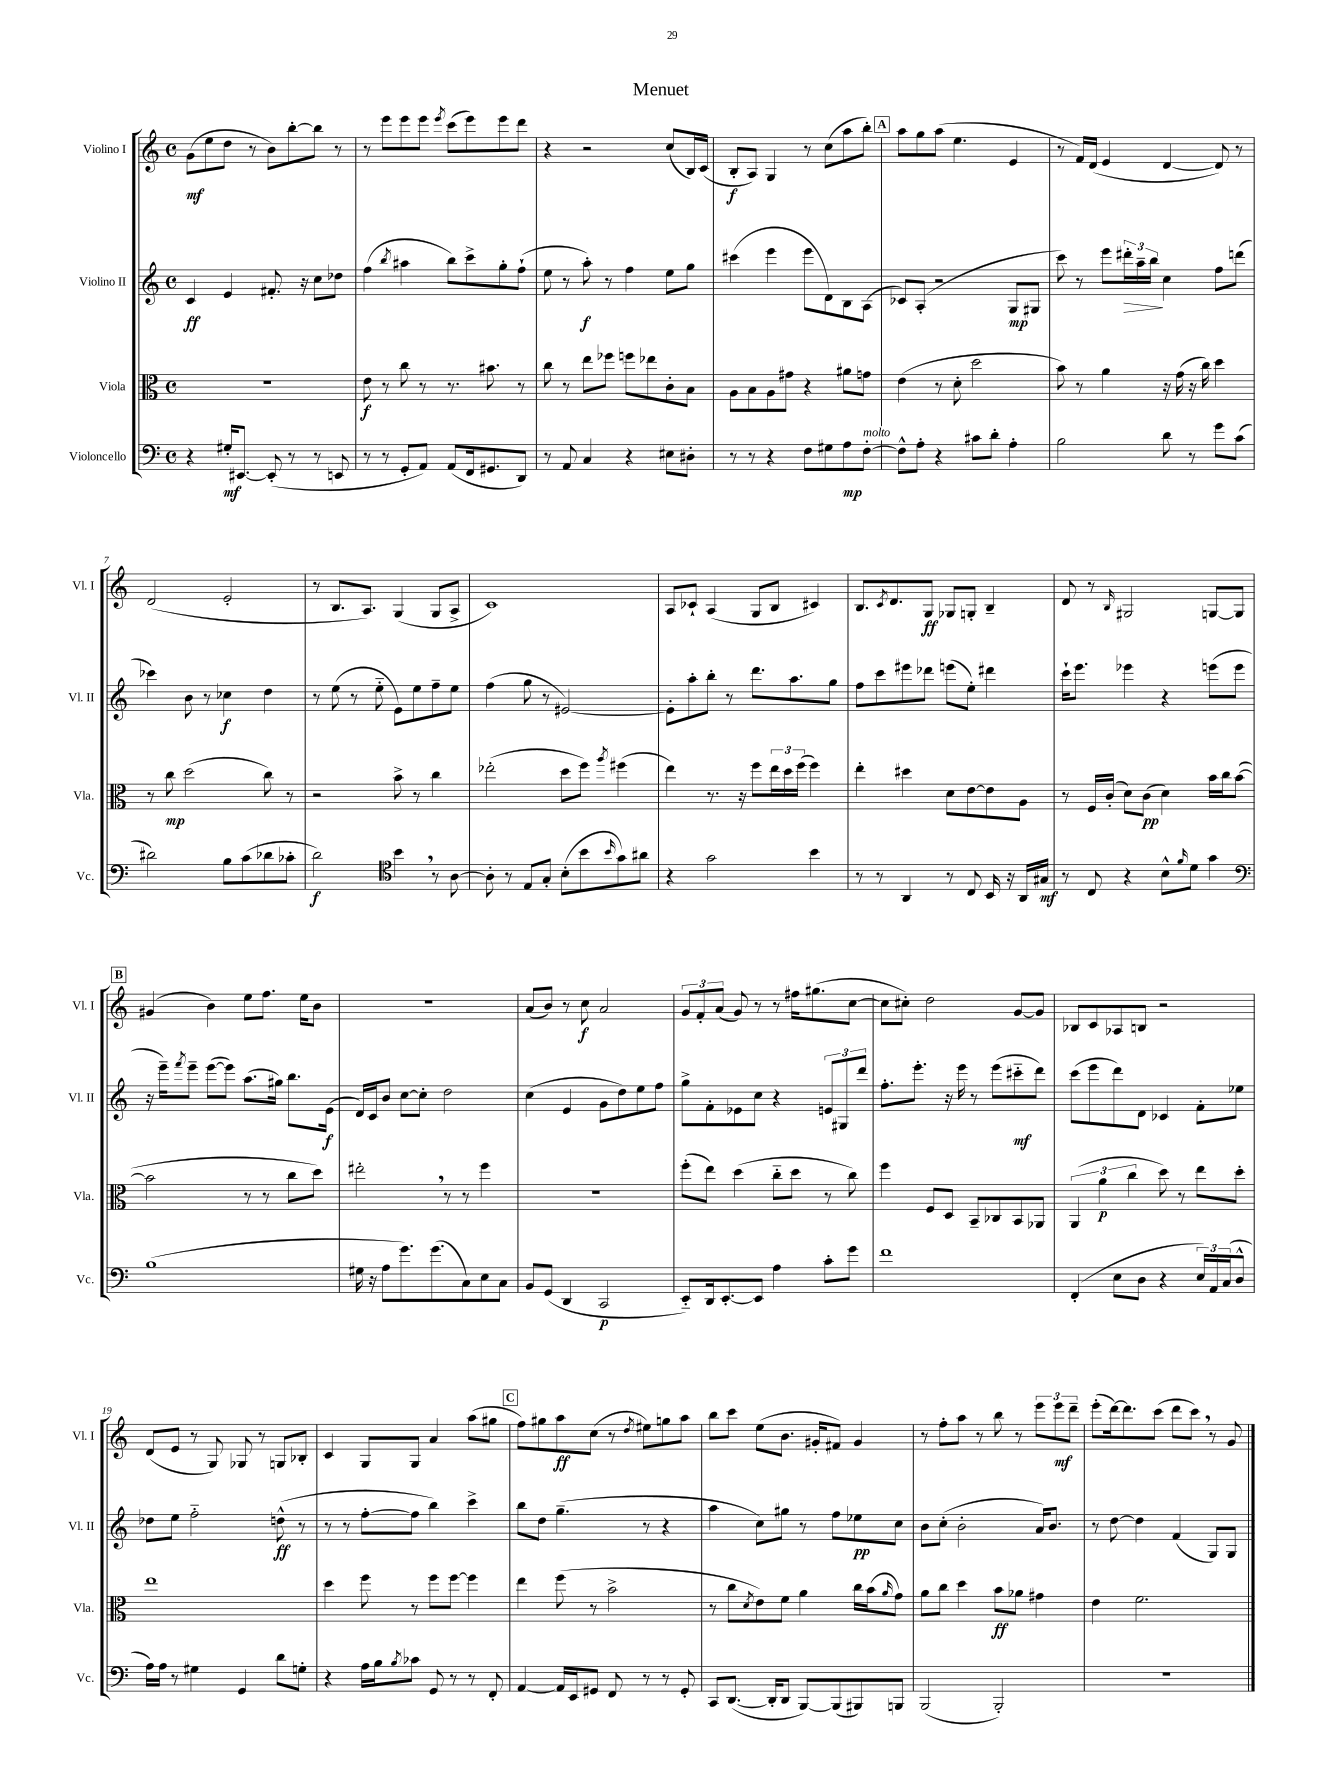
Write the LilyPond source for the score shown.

\header { title = "Menuet" }
<<
\new StaffGroup <<
\new Staff = "s0" \with { instrumentName = "Violino I" shortInstrumentName = "Vl. I" } {
    \clef treble \key c \major \defaultTimeSignature \time 4/4
    g'8\mf( e''8 d''8 r8 b'8) b''8~-. b''8 r8 |
    r8 e'''8 e'''8 e'''8 \acciaccatura { e'''8 } c'''8( e'''8) e'''8 d'''8 |
    r4 r2 c''8( b16) c'16( |
    b8-.\f a8) g4 r8 c''8( a''8 b''8-.) |
    \mark \markup { \box "A" } a''8 g''8 a''8( e''4. e'4 |
    r8 f'16) d'16( e'4 d'4~ d'8) r8 |
    d'2( e'2-. |
    r8 b8. a8.) g4( g8 a8-> |
    c'1) |
    a8 ces'8-! a4( g8 b8 cis'4) |
    b8. \acciaccatura { c'8 } d'8. g8\ff ges8 g8-. b4-- |
    d'8 r8 \grace { b16 } gis2 g8~ g8 |
    \mark \markup { \box "B" } gis'4( b'4) e''8 f''8. e''16 b'8 |
    r1 |
    a'8( b'8) r8 c''8\f a'2 |
    \tuplet 3/2 { g'8 f'8-. a'8( } g'8) r8 r8 fis''16 gis''8.( c''8~ |
    c''8 cis''8-.) d''2 g'8~ g'8 |
    bes8 c'8 aes8 b8 r2 |
    d'8( e'8 r8 g8) ges8 r8 g8 bes8-. |
    c'4 g8 g8 a'4 a''8( gis''8 |
    \mark \markup { \box "C" } f''8) gis''8 a''8\ff c''8( r8 \acciaccatura { d''8 } eis''8) g''8 a''8 |
    b''8 c'''8 e''8( b'8. gis'16-. fis'8) gis'4 |
    r8 f''8-. a''8 r8 b''8 r8 \tuplet 3/2 { e'''8 e'''8\mf d'''8-- } |
    e'''8-.( d'''16~) d'''8. c'''8( d'''8 c'''8) \breathe r8 g'8 \bar "|." |
}
\new Staff = "s1" \with { instrumentName = "Violino II" shortInstrumentName = "Vl. II" } {
    \clef treble \key c \major \defaultTimeSignature \time 4/4
    c'4\ff e'4 fis'8.-. r16 c''8 des''8 |
    f''4( \acciaccatura { b''8 } ais''4 b''8) c'''8-> g''8-. f''8-!( |
    e''8 r8 a''8-.\f) r8 f''4 e''8 g''8 |
    cis'''4( e'''4 e'''8 d'8) b8 a8( |
    \mark \markup { \box "A" } ces'8) a8-.( r2 g8\mp gis8 |
    c'''8) r8 e'''8 \tuplet 3/2 { dis'''16-.\> a''16-- b''16\! } c''4 f''8 d'''8( |
    ces'''4) b'8 r8 ces''4\f d''4 |
    r8 e''8( r8 e''8-_ e'8) e''8 f''8-- e''8 |
    f''4( g''8 r8 eis'2~) |
    eis'8-. a''8-. b''8-. r8 d'''8. a''8. g''8 |
    f''8 c'''8 eis'''8 des'''8 e'''8( e''8-.) dis'''4 |
    c'''16-! e'''8. ees'''4 r4 e'''8( e'''8 |
    \mark \markup { \box "B" } r16 e'''16--) \acciaccatura { f'''8 } e'''8-- e'''8~( e'''8) a''8.( gis''16) b''8. e'16\f( |
    d'16) c'16 b'8 c''8~ c''8-. d''2 |
    c''4( e'4 g'8 d''8) e''8 f''8 |
    g''8-> f'8-. ees'8 c''8 r4 \tuplet 3/2 { e'8 gis8 d'''8 } |
    f''8.-. e'''8.-. r16 e'''16 r8 e'''8( cis'''8-_\mf d'''8) |
    c'''8( e'''8 d'''8) d'8 ces'4 f'8-. ees''8 |
    des''8 e''8 f''2-_ d''8-^\ff( r8 |
    r8 r8 f''8~-. f''8 b''4) c'''4-> |
    \mark \markup { \box "C" } b''8 d''8 g''4.--( r8 r4 |
    a''4 c''8) gis''8 r8 f''8 ees''8\pp c''8 |
    b'8 c''8-.( b'2-. a'16) b'8. |
    r8 d''8~ d''4 f'4( g8) g8 \bar "|." |
}
\new Staff = "s2" \with { instrumentName = "Viola" shortInstrumentName = "Vla." } {
    \clef alto \key c \major \defaultTimeSignature \time 4/4
    R1 |
    e'8\f r8 c''8 r8 r8. bis'8. r8 |
    c''8 r8 e''8 fes''8 f''8 ees''8 c'8-. b8 |
    a8 b8 a8 gis'8 r4 ais'8 g'8 |
    \mark \markup { \box "A" } e'4( r8 d'8-. d''2 |
    b'8) r8 a'4 r16 g'16( r16 c''16) d''4 |
    r8 c''8\mp d''2( c''8) r8 |
    r2 b'8-> r8 c''4 |
    ees''2-.( d''8 f''8) \acciaccatura { a''8 } fis''4( |
    e''4) r8. r16 f''8 \tuplet 3/2 { e''16 d''16 f''16( } f''4) |
    e''4-. dis''4 d'8 e'8~ e'8 a8 |
    r8 f16 c'16-.( d'8) c'8\pp( d'4) b'16 c''16 b'8~( |
    \mark \markup { \box "B" } b'2 r8 r8 c''8 d''8) |
    eis''2-. \breathe r8 r8 f''4 |
    R1 |
    f''8-.( e''8) d''4( c''8-_ d''8 r8 c''8) |
    f''4 f8 d8 b,8-- ces8 b,8 aes,8 |
    \tuplet 3/2 { a,4( a'4\p c''4 } d''8) r8 e''8 d''8-. |
    e''1 |
    d''4 f''8 r8 f''8 f''8~ f''4 |
    \mark \markup { \box "C" } e''4 f''8( r8 b'2-> |
    r8 c''8 \acciaccatura { d'8 } e'8) f'8 a'4 c''16 b'16( \grace { a'16 } g'8) |
    a'8 c''8 d''4 b'8\ff aes'8 gis'4 |
    e'4 f'2. \bar "|." |
}
\new Staff = "s3" \with { instrumentName = "Violoncello" shortInstrumentName = "Vc." } {
    \clef bass \key c \major \defaultTimeSignature \time 4/4
    r4 gis16-.\mf eis,8.~ eis,8-.( r8 r8 e,8 |
    r8 r8 g,8-. a,8) a,8( f,16 gis,8. d,8) |
    r8 a,8 c4 r4 eis8 dis8-. |
    r8 r8 r4 f8 gis8 a8\mp f8~-.^\markup { \italic "molto" } |
    \mark \markup { \box "A" } f8-^ a8-. r4 cis'8 d'8-. a4-. |
    b2 d'8 r8 g'8 c'8( |
    dis'2) b8 c'8( des'8 ces'8-. |
    d'2\f) \clef tenor b'4 \breathe r8 a8~ |
    a8-. r8 e8 g8-. b8-.( b'8 \grace { b'16 } g'8) ais'8 |
    r4 g'2 b'4 |
    r8 r8 a,4 r8 c8 b,16 r16 a,16 gis16\mf |
    r8 c8 r4 b8-^ \grace { f'16 } d'8 g'4 |
    \mark \markup { \box "B" } \clef bass b1( |
    gis16 r16 a8 g'8.) g'8.( c8) e8 c8 |
    b,8 g,8( d,4 c,2\p |
    e,8-_) d,16 e,8.~-. e,8 a4 c'8-. g'8 |
    f'1 |
    f,4-.( e8 d8 r4 \tuplet 3/2 { e16) a,16 c16( } d8-^ |
    a16) a16 r8 gis4 g,4 d'8 g8-. |
    r4 a16 b16 \acciaccatura { b8 } ces'8 g,8 r8 r8 f,8-. |
    \mark \markup { \box "C" } a,4~ a,16 e,16 gis,8 f,8 r8 r8 gis,8-. |
    c,8 d,8.~( d,16-. d,8 b,,8~) b,,8( bis,,8) b,,8 |
    b,,2( b,,2-.) |
    R1 \bar "|." |
}
>>
>>
